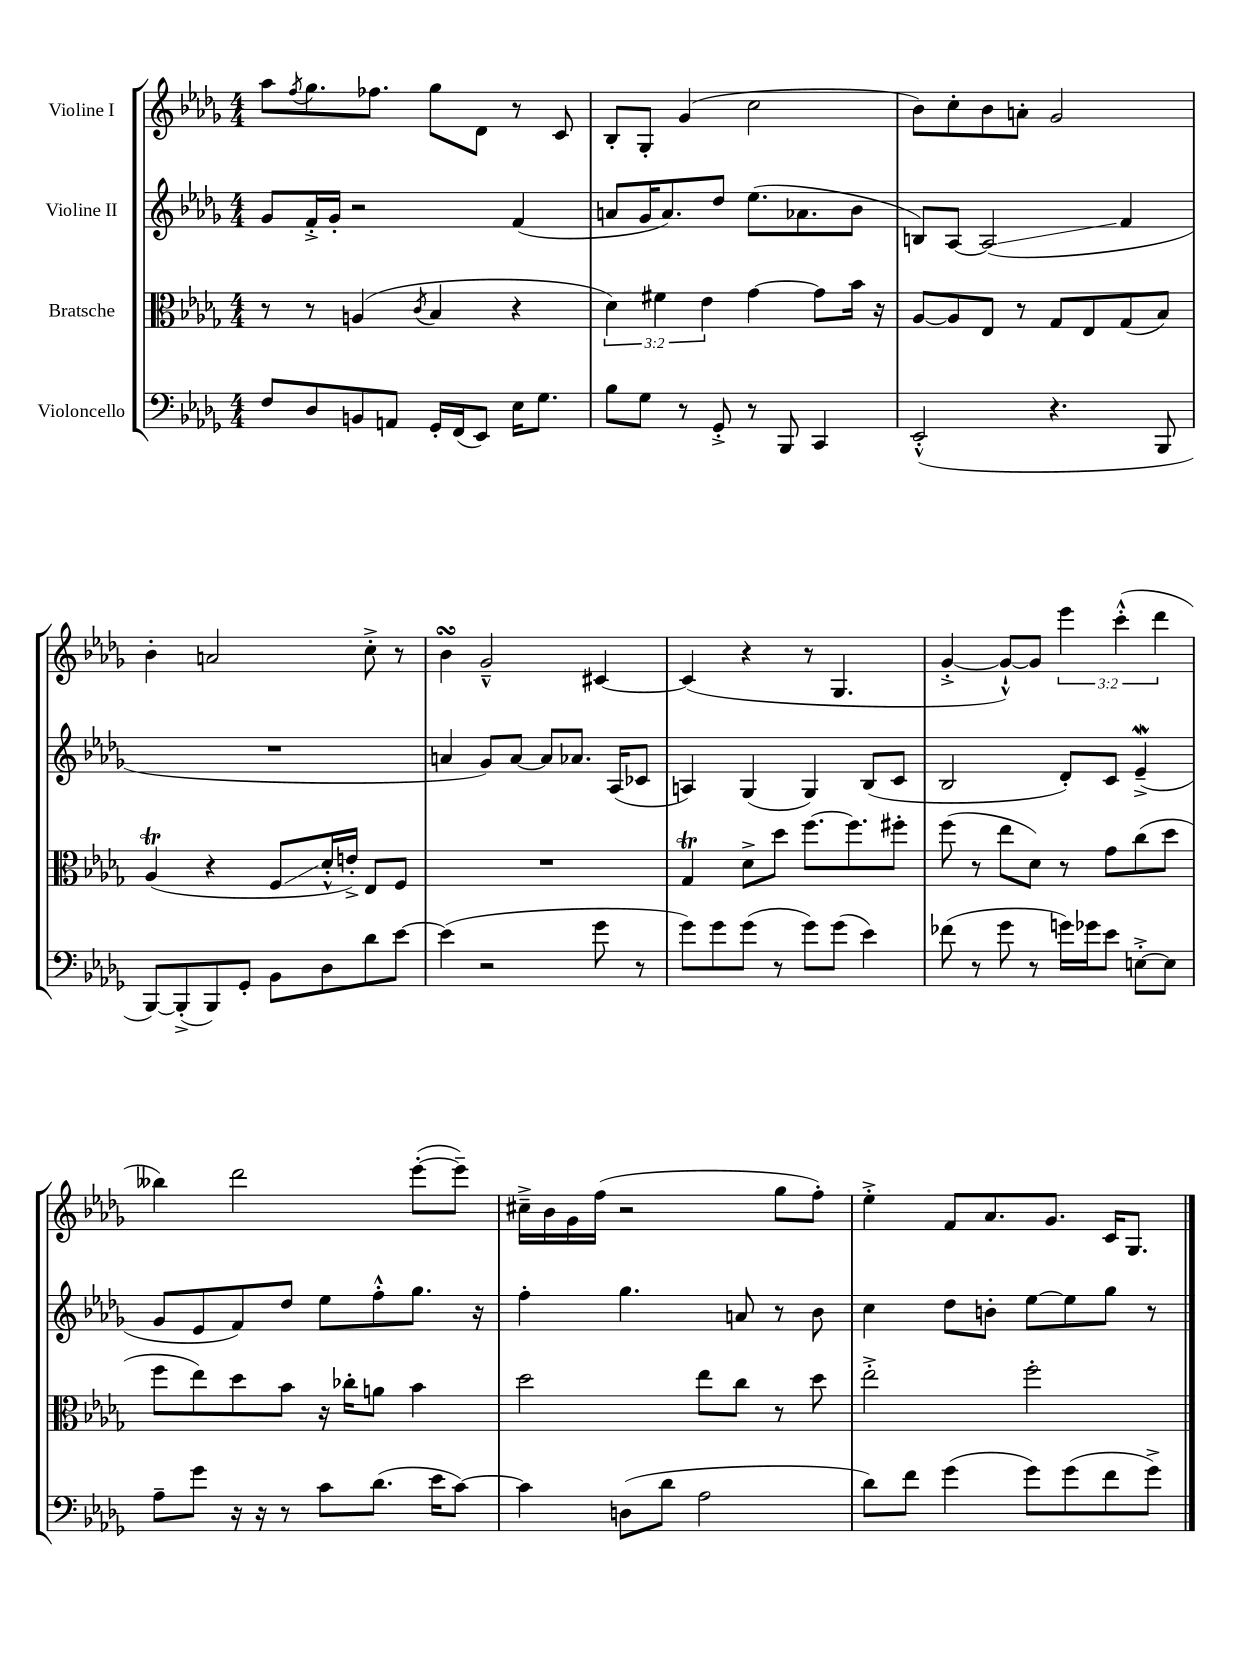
<<
\new StaffGroup <<
\new Staff = "s0" \with { instrumentName = "Violine I" } {
    \clef treble \key des \major \numericTimeSignature \time 4/4 \override Staff.TupletNumber.text = #tuplet-number::calc-fraction-text
    aes''8 \acciaccatura { f''8 } ges''8. fes''8. ges''8 des'8 r8 c'8 |
    bes8-. ges8-. ges'4( c''2 |
    bes'8) c''8-. bes'8 a'8-. ges'2 |
    bes'4-. a'2 c''8-.-> r8 |
    bes'4\turn ges'2---^ cis'4~ |
    cis'4( r4 r8 ges4. |
    ges'4~-.-> ges'8~-!-^) ges'8 \tuplet 3/2 { ees'''4 c'''4-.-^( des'''4 } |
    beses''4) des'''2 ees'''8~-.( ees'''8--) |
    cis''16---> bes'16 ges'16 f''16( r2 ges''8 f''8-.) |
    ees''4-.-> f'8 aes'8. ges'8. c'16 ges8. \bar "|." |
}
\new Staff = "s1" \with { instrumentName = "Violine II" } {
    \clef treble \key des \major \numericTimeSignature \time 4/4
    ges'8 f'16-.-> ges'16-. r2 f'4( |
    a'8 ges'16 a'8.) des''8 ees''8.( aes'8. bes'8 |
    b8) aes8~ aes2\glissando( f'4 |
    R1 |
    a'4 ges'8) a'8~ a'8 aes'8. aes16( ces'8 |
    a4) ges4( ges4) bes8( c'8 |
    bes2 des'8-.) c'8 ees'4--->\mordent( |
    ges'8 ees'8 f'8) des''8 ees''8 f''8-.-^ ges''8. r16 |
    f''4-. ges''4. a'8 r8 bes'8 |
    c''4 des''8 b'8-. ees''8~ ees''8 ges''8 r8 \bar "|." |
}
\new Staff = "s2" \with { instrumentName = "Bratsche" } {
    \clef alto \key des \major \numericTimeSignature \time 4/4 \override Staff.TupletNumber.text = #tuplet-number::calc-fraction-text
    r8 r8 a4( \acciaccatura { c'8 } bes4 r4 |
    \tuplet 3/2 { des'4) fis'4 ees'4 } ges'4~ ges'8 bes'16 r16 |
    aes8~ aes8 ees8 r8 ges8 ees8 ges8( bes8) |
    aes4\trill( r4 f8\glissando des'16-.-^ e'16-.->) ees8 f8 |
    R1 |
    ges4\trill des'8-> des''8 f''8.~ f''8. fis''8-. |
    f''8( r8 ees''8 des'8) r8 ges'8 c''8( des''8 |
    f''8 ees''8) des''8 bes'8 r16 ces''16-. a'8 bes'4 |
    des''2 ees''8 c''8 r8 des''8 |
    ees''2-.-> f''2-. \bar "|." |
}
\new Staff = "s3" \with { instrumentName = "Violoncello" } {
    \clef bass \key des \major \numericTimeSignature \time 4/4
    f8 des8 b,8 a,8 ges,16-. f,16( ees,8) ees16 ges8. |
    bes8 ges8 r8 ges,8-.-> r8 bes,,8 c,4 |
    ees,2-.-^( r4. bes,,8 |
    bes,,8~) bes,,8-.->( bes,,8) ges,8-. bes,8 des8 des'8 ees'8~ |
    ees'4( r2 ges'8 r8 |
    ges'8) ges'8 ges'8( r8 ges'8) ges'8( ees'4) |
    fes'8( r8 ges'8 r8 g'16) ges'16 ees'8 e8~-.-> e8 |
    aes8-- ges'8 r16 r16 r8 c'8 des'8.( ees'16 c'8~) |
    c'4 d8( des'8 aes2 |
    des'8) f'8 ges'4( ges'8) ges'8( f'8 ges'8->) \bar "|." |
}
>>
>>
\layout { \context { \Score \remove "Bar_number_engraver" } }
